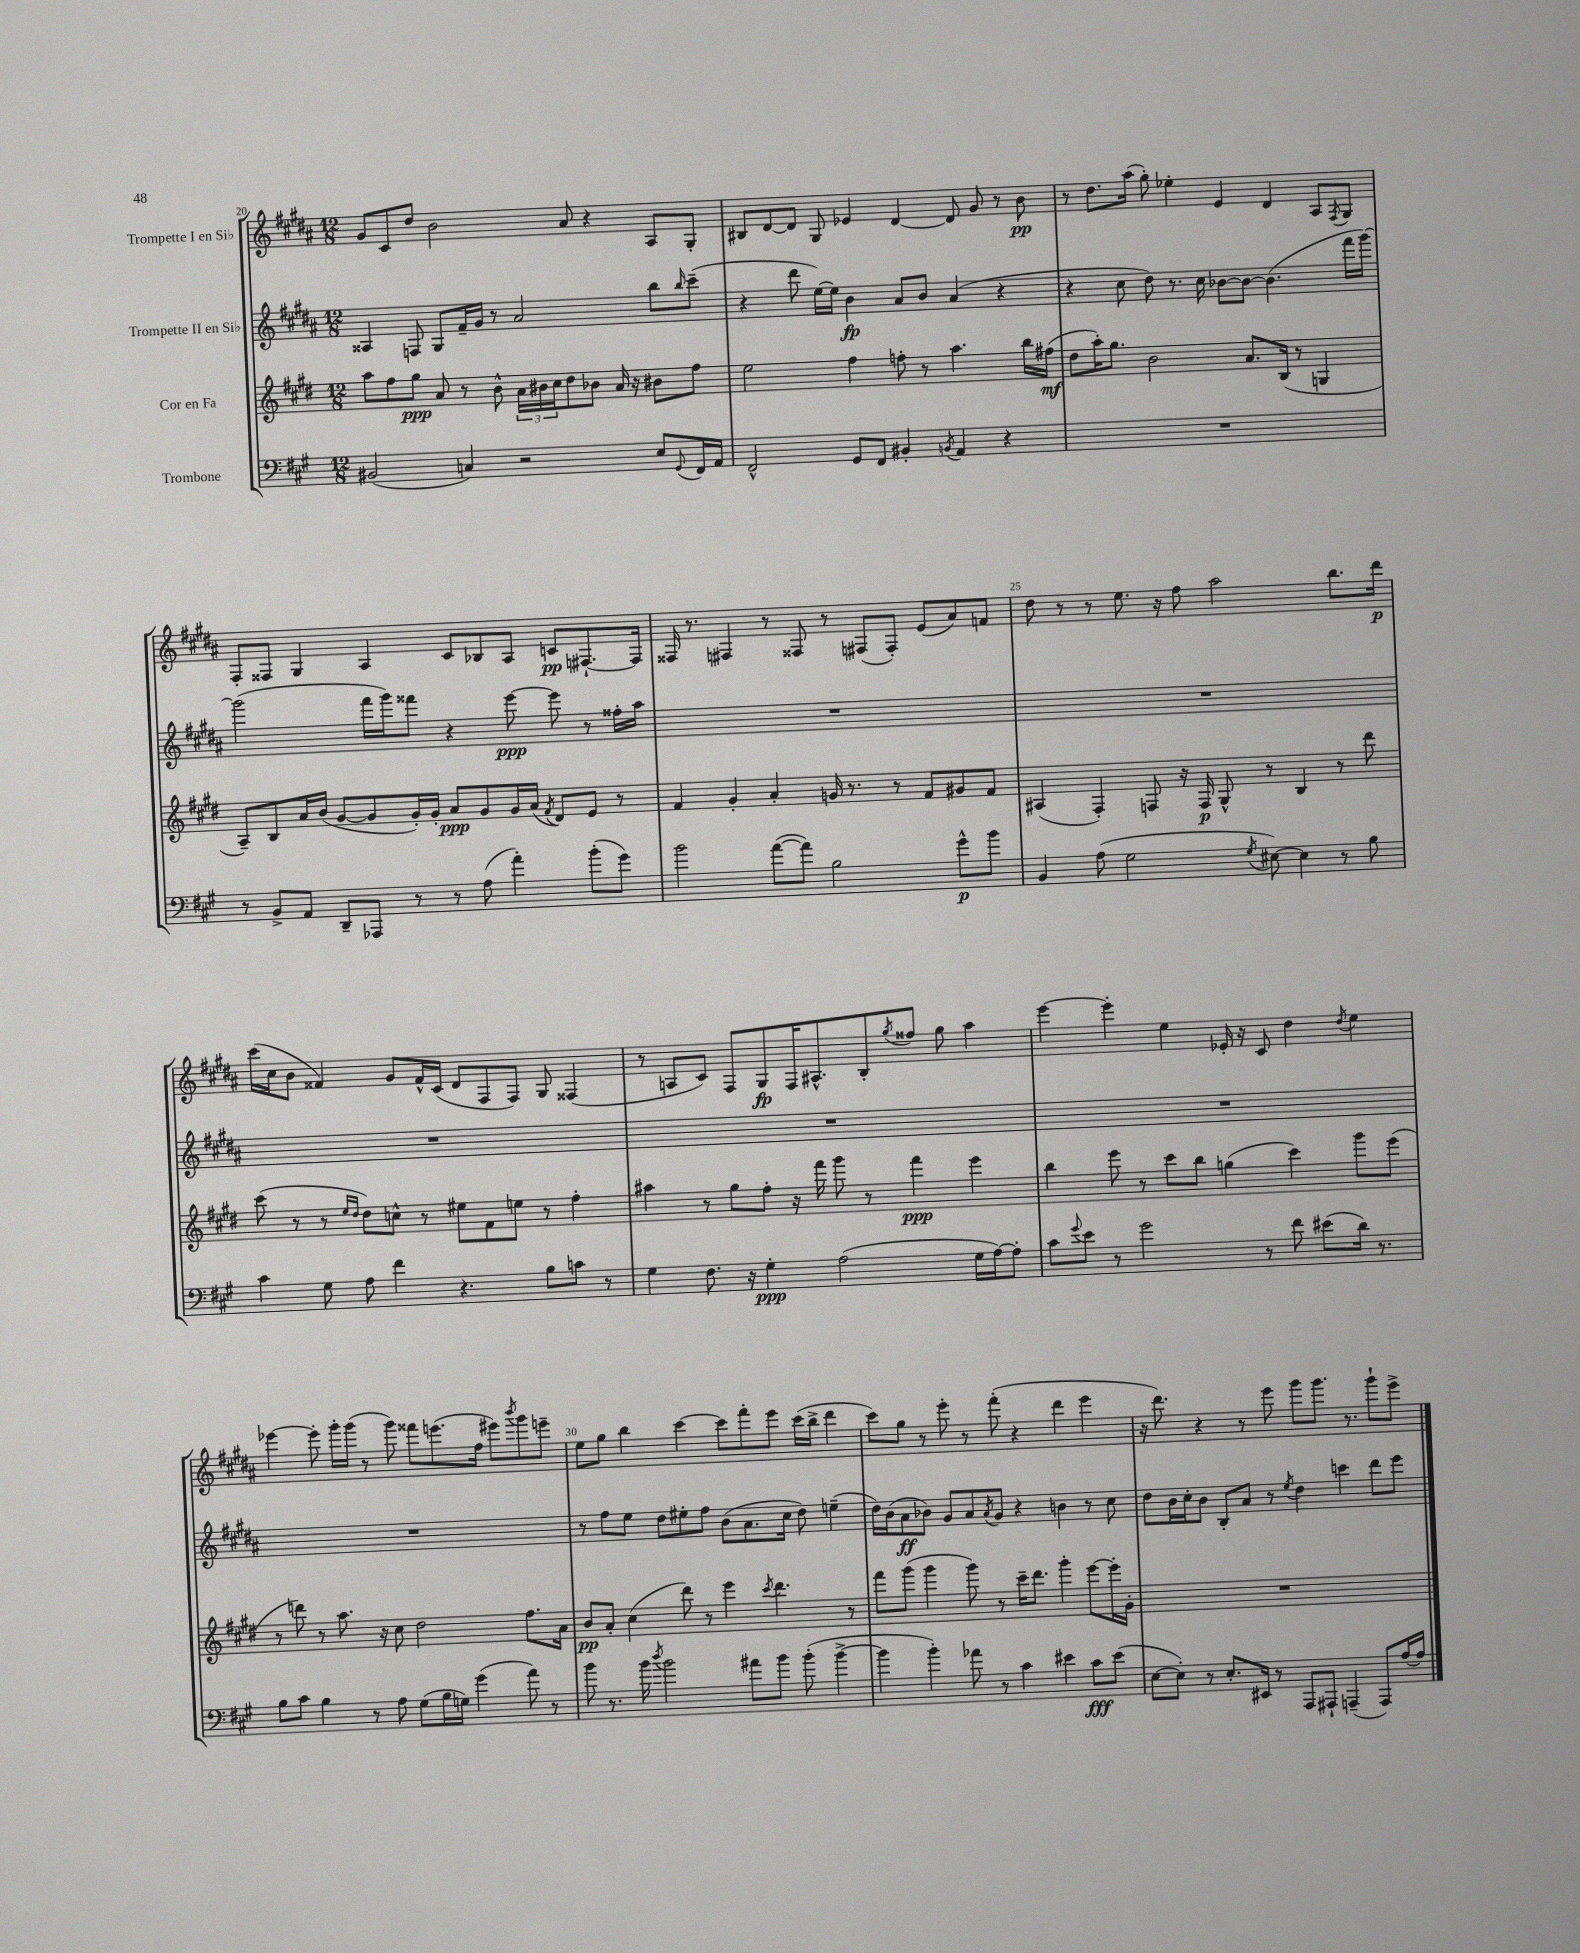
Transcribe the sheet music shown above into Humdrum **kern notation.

**kern	**kern	**kern	**kern
*staff4	*staff3	*staff2	*staff1
*clefF4	*clefG2	*clefG2	*clefG2
*k[f#c#g#]	*k[f#c#g#d#]	*k[f#c#g#d#a#]	*k[f#c#g#d#a#]
*M12/8	*M12/8	*M12/8	*M12/8
(2BB#	8aa	4A##	8g#
.	8ff#	.	8c#
.	8gg#	8F	8dd#
.	8a	8G#	2b
4C)	8r	16f#~	.
.	.	16g#	.
.	8b^^	8r	.
2r	24a	2a#	.
.	24b#	.	.
.	24cc#	.	.
.	8dd#	.	8a#
.	8b-	.	4r
.	16a	.	.
.	16r	.	.
8E	8b#	8bb	8A#
8qqGG#	.	16qqbb	.
16FF#	8ff#	(8ccc#~	8G#'
16AA	.	.	.
=	=	=	=
2FF#^^	2ee	4r	8B#
.	.	.	[8d#
.	.	8ddd#	8d#]
.	.	[16ee)	8G#
.	.	16ee]	.
8GG#	4ff#	4b	4e-
8FF#	.	.	.
4BB#'	8ff'	8a#	[4d#
.	8r	8b	.
8qBB	.	.	.
4AA	4.aa	(4a#	8d#]
.	.	.	8g#
4r	.	4r	8r
.	16bb	.	8b
.	(16ff#	.	.
=	=	=	=
1.r	8dd#	4r	8r
.	16aa')	.	8.dd#
.	8.gg#	.	.
.	.	8cc#	.
.	.	.	(16aa#
.	2b	8dd#)	8gg#')
.	.	8.r	4ee-'
.	.	16cc#	.
.	.	[8b-	4e
.	8.a	8b-_	.
.	.	(4.b-]	4d#
.	(16B	.	.
.	8r	.	.
.	4G	.	8A#
.	.	.	8qF#
.	.	16fff#	8G#
.	.	[16ggg#)	.
=	=	=	=
8r	8A~)	(2ggg#]	8F#'
8BB^	8B	.	8F##
8AA	16a	.	4G#
.	(16b	.	.
8DD~	[8g#	.	.
8AAA-	8g#]	16fff#	4A#
.	.	16ggg#)	.
8r	16g#')	8fff##	.
.	16g#'	.	.
8r	8a	4r	8c#
(8A	8g#	.	8B-
4a')	16g#	[8eee	8A#
.	(16a	.	.
.	8qf#	.	.
.	8d#)	8eee]	8c
(8b'	8e	8r	[8.F#`
8g#)	8r	16ff##'	.
.	.	16aa#	16F#]
=	=	=	=
2b	4f#	1.r	16F##
.	.	.	8.r
.	4g#'	.	4F#
([8a	4a'	.	8r
8a])	.	.	8F##
2B	16g	.	8r
.	8.r	.	.
.	.	.	(8F#
.	8r	.	8F#')
.	8f#	.	(8e
8g#^^	8g#	.	8a#)
8b	8f#	.	8f
=	=	=	=
4BB	(4A#	1.r	8dd#
.	.	.	8r
(8A	4F#')	.	8r
2G#	.	.	8.ee
.	8F	.	.
.	.	.	16r
.	16r	.	8ff#
.	16F	.	.
.	8G#^^	.	2aa#
8qG#	.	.	.
[8E#)	8r	.	.
4E#]	4B	.	.
8r	8r	.	8.bb
8B	8ddd#	.	.
.	.	.	16ddd#
=	=	=	=
4c#	(8ccc#	1.r	(16ccc#
.	.	.	16cc#
.	8r	.	8b
8G#	8r	.	4f##)
.	16qqee	.	.
.	16qqdd#	.	.
8A	8dd#)	.	.
4f#	8cc^^	.	8g#
.	8r	.	16f##^^
.	.	.	(16c#
4.r	8ee#	.	8d#
.	8f#	.	8F#
.	8ee	.	8F#)
8B	8r	.	8G#
8c	4ff#'	.	(4F##
8r	.	.	.
=	=	=	=
4G#	4aa#	1.r	8r
.	.	.	8A
8.F#	8r	.	8c#)
.	8gg#	.	8F#
16r	.	.	.
4G#'	8ff#'	.	8G#
.	16r	.	16F#
.	16fff#	.	8.A#^^
(2A	8ggg#	.	.
.	8r	.	8B'
.	.	.	8qgg#
.	4fff#	.	8ff##
.	.	.	8gg#
16G#	4eee	.	4aa#
[16A)	.	.	.
8A']	.	.	.
=	=	=	=
8c#	4bb	1.r	[4eee
8qqg#	.	.	.
8e	.	.	.
8r	8eee	.	4eee']
2g#	8r	.	.
.	8ccc#	.	4ee
.	8bb	.	.
.	(4gg	.	16e-'
.	.	.	16r
8r	.	.	8c#
8f#	4ccc#)	.	4dd#
(8e#	.	.	.
.	.	.	8qdd#
16d)	8ggg#	.	4ee
8.r	.	.	.
.	(8eee	.	.
=	=	=	=
8B	8r	1.r	[4eee-
8c#	8ddd)	.	.
4B	8r	.	8eee-']
.	8.aa	.	16ggg#'
.	.	.	(16ggg#
8r	.	.	8r
.	16r	.	.
8A	8cc#	.	8ggg#)
(8G#	2dd#	.	8fff##
16B	.	.	(8.eee
16G)	.	.	.
(4g#	.	.	.
.	.	.	16ff#
.	.	.	8eee#)
.	.	.	8qbbb
8a)	8.ff#	.	8ggg#
8r	.	.	8eee~
.	16a	.	.
=	=	=	=
8b	8b	8r	8ee
8.r	8a'	8ff#	8gg#
.	(4cc#	8ee	4bb
16b	.	.	.
8qdd	.	.	.
2b	.	8dd#	.
.	8ddd#)	8ee#'	[4ccc#
.	8r	8ff#	.
.	4eee	(8b	8ccc#]
8a#	.	8.a#	8fff#'
.	8qccc#	.	.
8b	4.ddd#	.	8eee
.	.	16cc#	.
(8b'	.	8dd#)	(16ccc#
.	.	.	16bb^
[4b^	.	(4ee~	4ddd#
.	8r	.	.
=	=	=	=
4b]	8fff#	16dd#)	8ccc#)
.	.	(16b	.
.	(8ggg#	8a#	8gg#
4b')	4ggg#	8b-)	8r
.	.	8g#	8eee'
8a-	8ggg#)	8a#	8r
.	.	8qa#	.
8r	8r	8g#	(8fff#'
4c#	16ccc#~	4r	4r
.	8.ddd#	.	.
4e#	4ggg#'	4b	4ddd#
8c#	[8eee	8r	4eee
(8e#	16eee']	8cc#	.
.	16g#'	.	.
=	=	=	=
[8E	1.r	8dd#	16r
.	.	.	8.ddd#)
8E'])	.	16b	.
.	.	16cc#'	.
8r	.	8b	4r
8.E'	.	8B'	.
.	.	8a#	8r
16EE#	.	.	.
8r	.	8r	8eee
.	.	8qee	.
8AAA	.	4dd#	8ggg#
8AAA#`	.	.	8.ggg#
(4AAA~	.	4ccc	.
.	.	.	8.r
8AAA)	.	8ddd#	8ggg#`
[16A	.	8eee	8eee^
16A]	.	.	.
==	==	==	==
*-	*-	*-	*-
